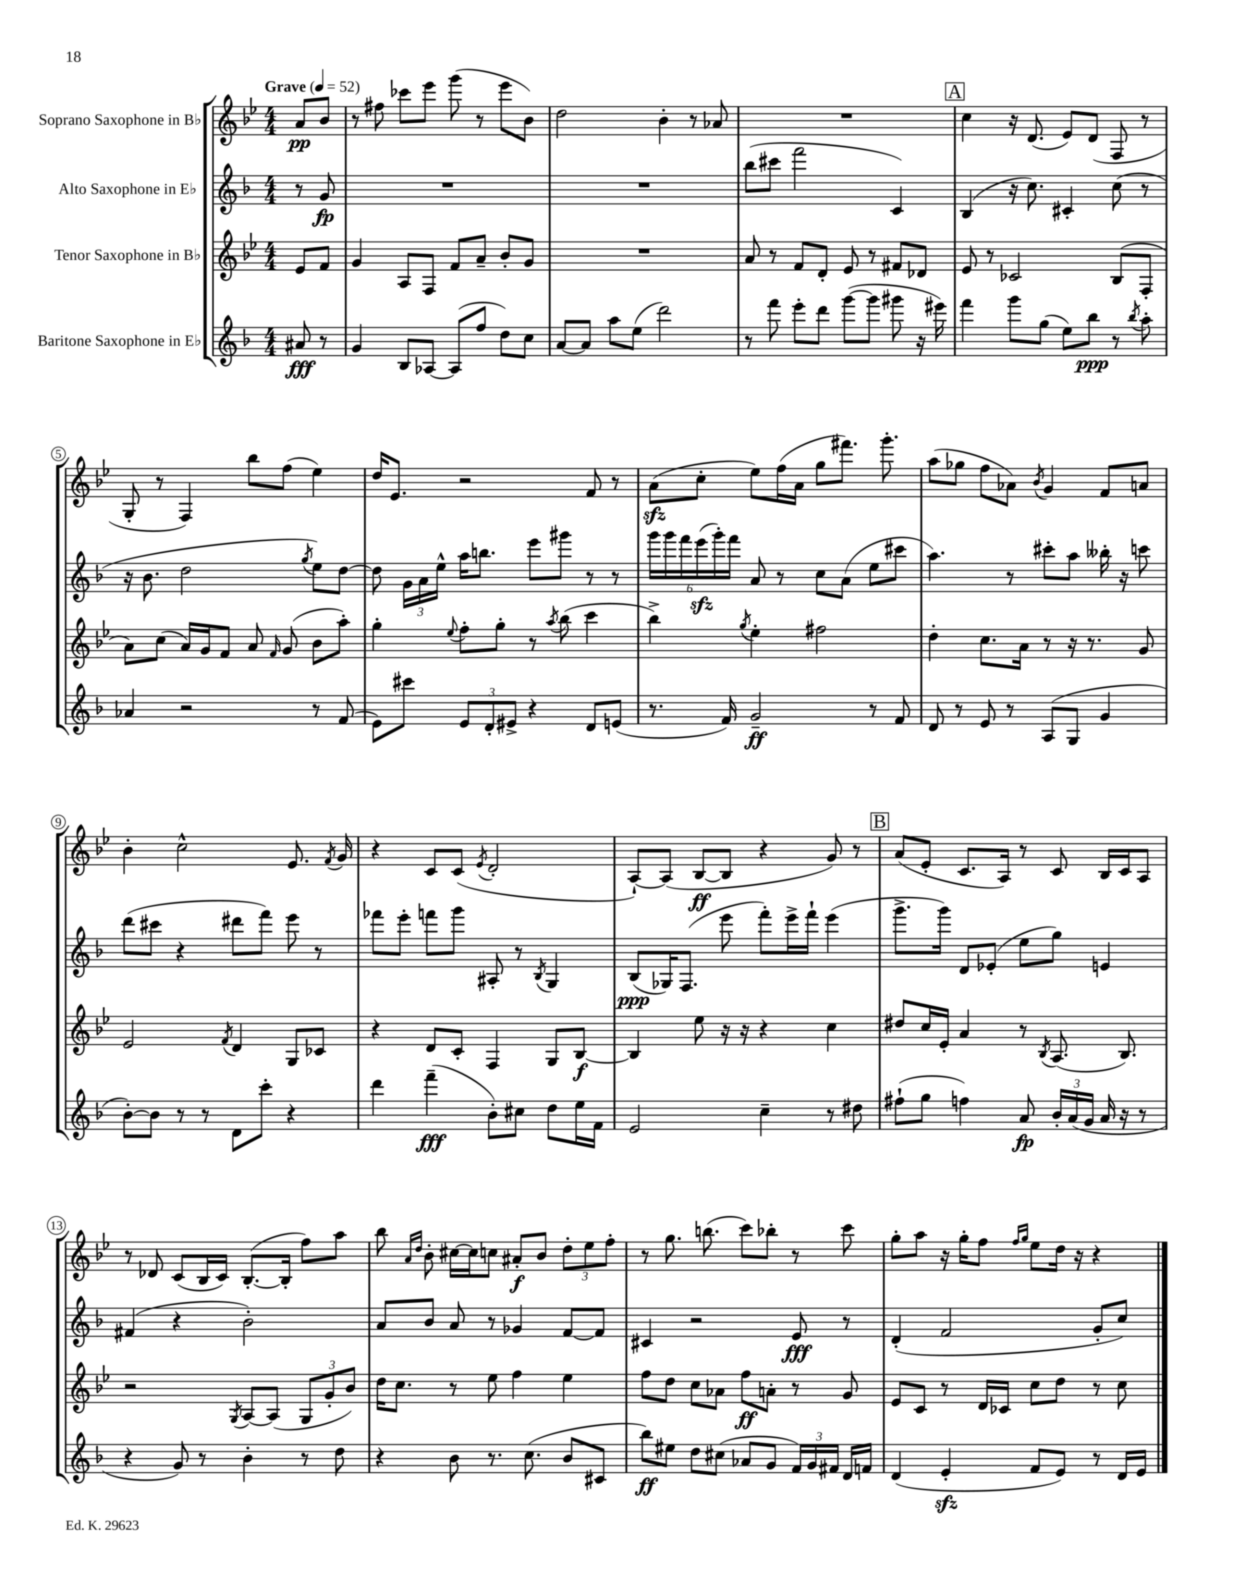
<<
\new StaffGroup <<
\new Staff = "s0" \with { instrumentName = "Soprano Saxophone in Bb" } {
    \clef treble \key bes \major \numericTimeSignature \time 4/4 \partial 4 \tempo "Grave" 4 = 52
    \autoBeamOff a'8[\pp bes'8] |
    r8 fis''8 ces'''8[ ees'''8] g'''8( r8 ees'''8[ bes'8]) |
    d''2 bes'4-. r8 aes'8 |
    R1 |
    \mark \markup { \box "A" } c''4 r16 d'8.( ees'8[) d'8]( f8 r8 |
    g8-. r8 f4) bes''8[ f''8]( ees''4) |
    d''16[ ees'8.] r2 f'8 r8 |
    a'8[\sfz( c''8]-. ees''8[) f''16( a'16] g''8[ fis'''8.]) g'''8.-. |
    a''8[( ges''8] f''8[ aes'8]) \acciaccatura { bes'8 } g'4 f'8[ a'8] |
    bes'4-. c''2-^ ees'8. \acciaccatura { f'8 } g'16 |
    r4 c'8[ c'8]( \acciaccatura { ees'8 } d'2-. |
    a8[~-!) a8]( bes8[~\ff bes8] r4 g'8) r8 |
    \mark \markup { \box "B" } a'8[( ees'8]-. c'8.[ a16]) r8 c'8 bes16[ c'16 a8] |
    r8 des'8 c'8[( bes16 c'16]) bes8.[~-.( bes16]-. f''8[) a''8] |
    bes''8 \grace { a'16[ d''16] } bes'8-. cis''16[~ cis''16 c''8] ais'8[-.\f bes'8] \tuplet 3/2 { d''8[-. ees''8 f''8]-. } |
    r8 g''8. b''8.( c'''8[) bes''8]-. r8 c'''8 |
    g''8[-. a''8] r16 g''16[-. f''8] \grace { f''16[ g''16] } ees''8[ d''16] r16 r4 \bar "|." |
}
\new Staff = "s1" \with { instrumentName = "Alto Saxophone in Eb" } {
    \clef treble \key f \major \numericTimeSignature \time 4/4 \partial 4
    \autoBeamOff r8 g'8\fp |
    R1 |
    R1 |
    bes''8[( cis'''8] f'''2 c'4) |
    \mark \markup { \box "A" } bes4( r16 c''8.) cis'4-. c''8( r8 |
    r16 bes'8. d''2 \acciaccatura { g''8 } e''8[) d''8]~ |
    d''8 \tuplet 3/2 { g'16[ a'16 e''16]-^ } a''16[ b''8.] e'''8[ gis'''8] r8 r8 |
    \tuplet 6/4 { g'''16[ g'''16 f'''16 e'''16\sfz( g'''16-.) f'''16] } a'8 r8 c''8[ a'8]( e''8[ cis'''8] |
    a''4.) r8 cis'''8[-. a''8] beses''16-. r16 c'''8 |
    d'''8[( cis'''8] r4 dis'''8[ f'''8]) e'''8 r8 |
    fes'''8[ e'''8]-. f'''8[ g'''8] ais8-. r8 \acciaccatura { bes8 } g4 |
    bes8[\ppp( ges16) f8.]( e'''8 f'''8[-.) e'''16-> f'''16]-! e'''4( |
    \mark \markup { \box "B" } g'''8.[-> g'''16]) d'8[ ees'8]-.( e''8[ g''8]) e'4 |
    fis'4( r4 bes'2-.) |
    a'8[ bes'8] a'8 r8 ges'4 f'8[~ f'8] |
    cis'4 r2 e'8\fff r8 |
    d'4-.( f'2 g'8[-. c''8]) \bar "|." |
}
\new Staff = "s2" \with { instrumentName = "Tenor Saxophone in Bb" } {
    \clef treble \key bes \major \numericTimeSignature \time 4/4 \partial 4
    \autoBeamOff ees'8[ f'8] |
    g'4 a8[ f8] f'8[ a'8]-- bes'8[-. g'8] |
    R1 |
    a'8 r8 f'8[ d'8]-. ees'8 r8 fis'8[ des'8] |
    \mark \markup { \box "A" } ees'8 r8 ces'2 bes8[( f8]-. |
    a'8[) c''8]( a'16[) g'16 f'8] a'8 \grace { f'16 } g'8( bes'8[ a''8]-.) |
    g''4-. \appoggiatura { ees''8 } f''8[-. g''8]-. r8 \acciaccatura { a''8 } bes''8( c'''4 |
    bes''4->) \acciaccatura { g''8 } ees''4-. fis''2 |
    d''4-. c''8.[ a'16] r8 r16 r8. g'8 |
    ees'2 \acciaccatura { f'8 } d'4 g8[ ces'8] |
    r4 d'8[ c'8]-. f4 g8[ bes8]~\f |
    bes4 ees''8 r16 r16 r4 c''4 |
    \mark \markup { \box "B" } dis''8[ c''16 ees'16]-. a'4 r8 \acciaccatura { bes8 } a8.( bes8.) |
    r2 \acciaccatura { g8 } a8[~ a8]( \tuplet 3/2 { g8[ g'8-. bes'8]) } |
    d''16[ c''8.] r8 ees''8 f''4 ees''4 |
    f''8[ d''8] c''8[ aes'8] f''8[\ff a'8]-. r8 g'8 |
    ees'8[ c'8] r8 d'16[ ces'16] c''8[ d''8] r8 c''8 \bar "|." |
}
\new Staff = "s3" \with { instrumentName = "Baritone Saxophone in Eb" } {
    \clef treble \key f \major \numericTimeSignature \time 4/4 \partial 4
    \autoBeamOff ais'8\fff r8 |
    g'4 bes8[ aes8]~ aes8[( f''8] d''8[) c''8] |
    a'8[~ a'8] a''8[ e''8]( d'''2) |
    r8 f'''8 e'''8[-. d'''8] g'''8[~( g'''8] gis'''8 r16 eis'''16) |
    \mark \markup { \box "A" } f'''4 g'''8[ g''8]( e''8[) bes''8]\ppp r8 \acciaccatura { bes''8 } a''8-. |
    aes'4 r2 r8 f'8( |
    e'8[) cis'''8] \tuplet 3/2 { e'8[ d'8-. eis'8]-> } r4 d'8[ e'8]( |
    r8. f'16) g'2--\ff r8 f'8 |
    d'8 r8 e'8 r8 a8[( g8] g'4 |
    bes'8[~-.) bes'8] r8 r8 d'8[ c'''8]-. r4 |
    d'''4 f'''4--\fff( bes'8[-.) cis''8] d''8[ e''16 f'16] |
    e'2 c''4-- r8 dis''8 |
    \mark \markup { \box "B" } fis''8[-!( g''8] f''4) a'8\fp \tuplet 3/2 { bes'16[-. a'16( g'16] } a'16 r16 r8 |
    r4 g'8) r8 bes'4-. r8 d''8 |
    r4 bes'8 r8. c''8.( bes'8[ cis'8] |
    bes''8[\ff) eis''8] d''8[ cis''8]( aes'8[ g'8] \tuplet 3/2 { f'16[) g'16 fis'16] } d'16[ f'16] |
    d'4( e'4-.\sfz f'8[ e'8]) r8 d'16[ e'16] \bar "|." |
}
>>
>>
\layout { \context { \Score \override BarNumber.stencil = #(make-stencil-circler 0.1 0.3 ly:text-interface::print) } }
